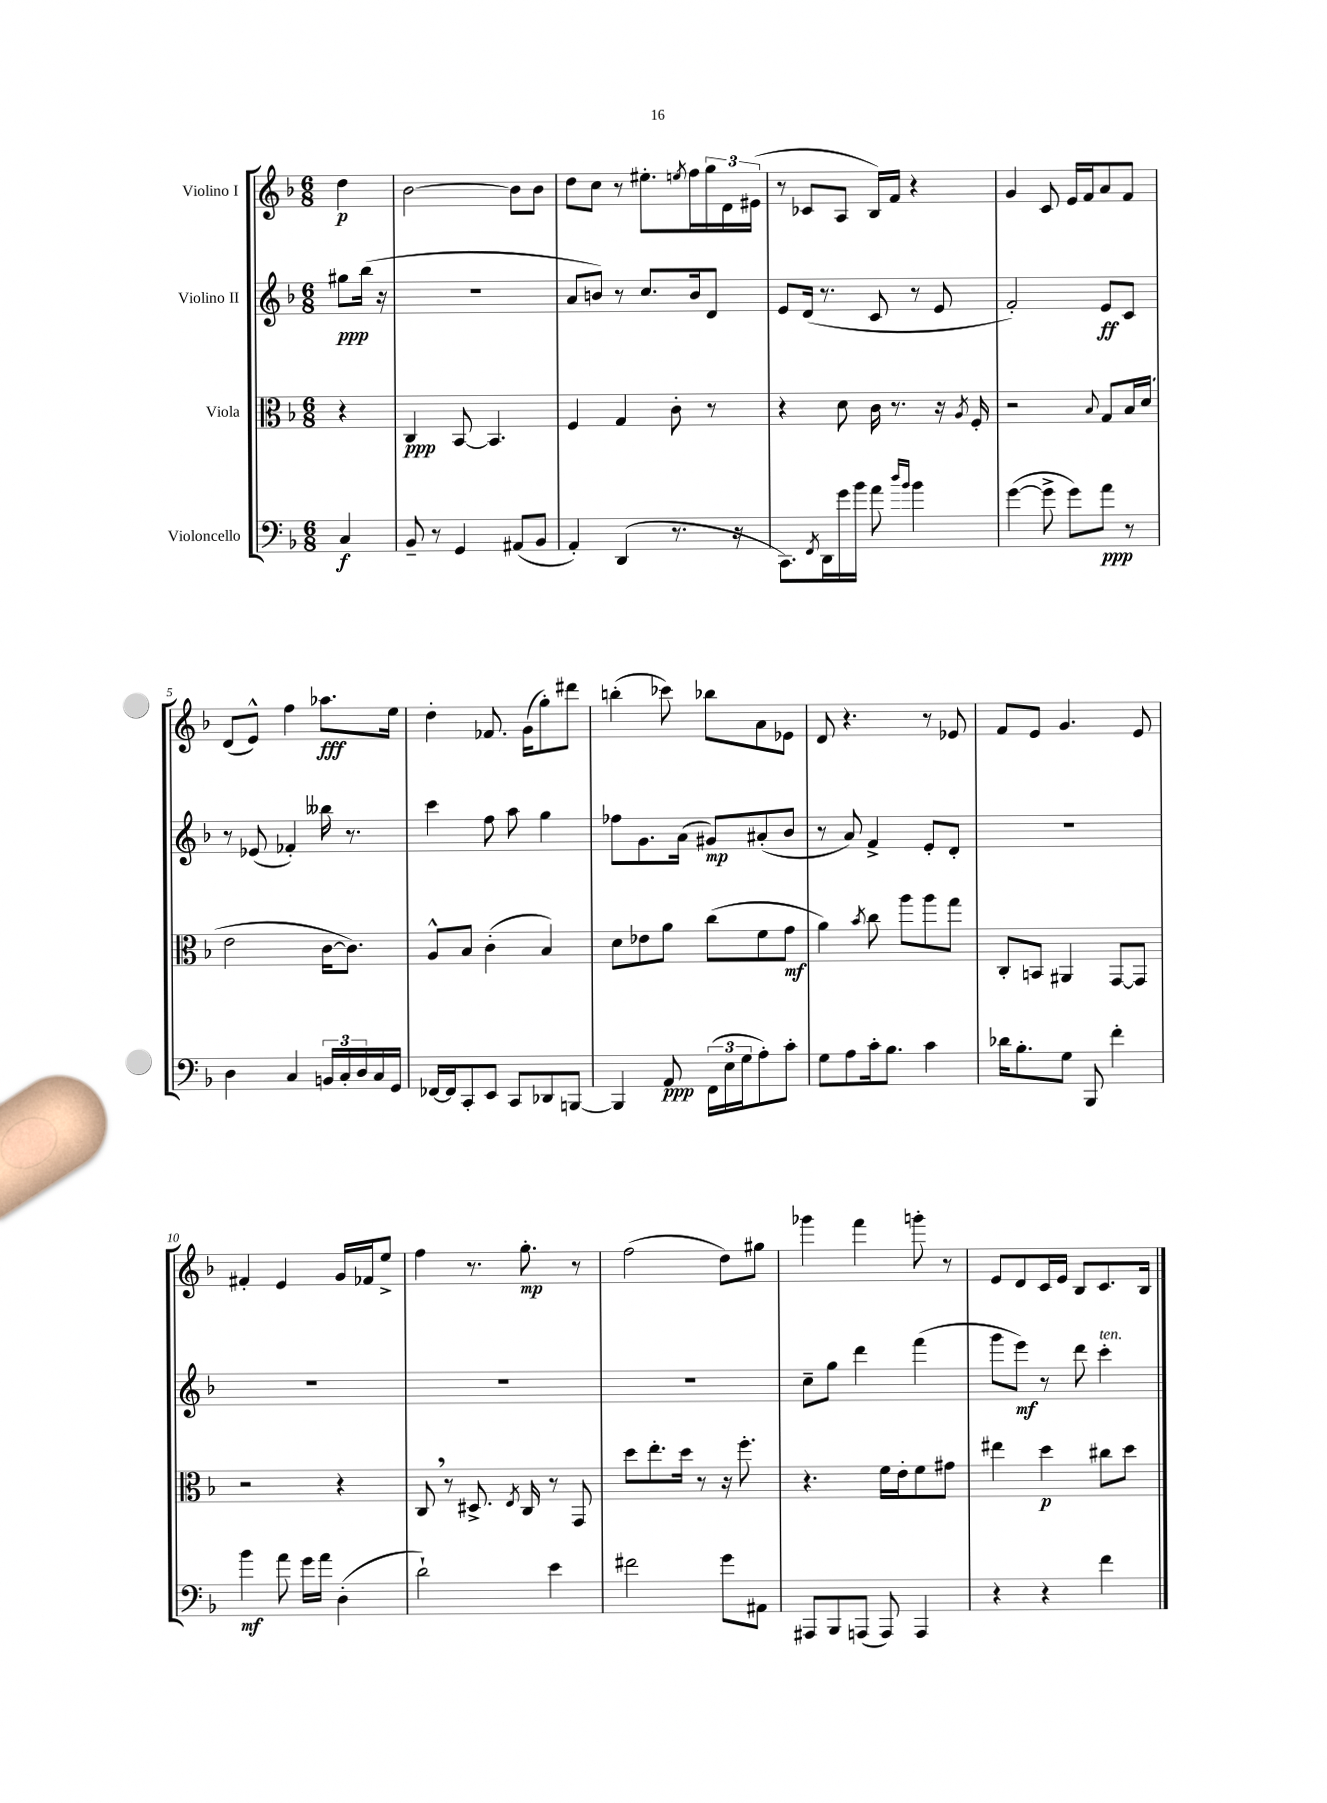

**kern	**kern	**kern	**kern
*staff4	*staff3	*staff2	*staff1
*clefF4	*clefC3	*clefG2	*clefG2
*k[b-]	*k[b-]	*k[b-]	*k[b-]
*M6/8	*M6/8	*M6/8	*M6/8
4C/	4r	8gg#\L	4dd\
.	.	(16bb-\Jk	.
.	.	16r	.
=	=	=	=
8BB-~/	4C/	2.r	[2b-\
8r	.	.	.
4GG/	[8BB-/	.	.
.	4.BB-/]	.	.
(8AA#/L	.	.	8b-\]L
8BB-/J	.	.	8b-\J
=	=	=	=
4AA'/)	4F/	8a/L	8dd\L
.	.	8b/J)	8cc\J
(4DD/	4G/	8r	8r
.	.	8.cc/L	8.ee#'\L
8.r	8c'\	.	.
.	.	.	8qee/
.	.	16b/k	16ff\L
.	8r	8d/J	24gg\
.	.	.	24d\
16r	.	.	.
.	.	.	(24e#\JJ
=	=	=	=
8.CC\L)	4r	8e/L	8r
.	.	(16d/Jk	8c-/L
8qFF/	.	.	.
16DD\L	.	8.r	.
16g\	8d\	.	8A/J
16b-\JJ	.	.	.
8a\	16c\	8c/	16B-/LL)
.	8.r	.	16f/JJ
16qqdd/LL	.	.	.
16qqb-/JJ	.	.	.
4b-\	.	8r	4r
.	16r	8e/	.
.	8qA/	.	.
.	16F'/	.	.
=	=	=	=
([4g\	2r	2f'/)	4g/
8g^\]	.	.	8c/
8g\L)	.	.	16e/LL
.	.	.	16f/J
.	8qqB-/	.	.
8a\J	8G/L	8e/L	8a/
8r	16B-/L	8c/J	8f/J
.	(16d/JJ	.	.
=	=	=	=
4D\	2e\	8r	(8d/L
.	.	(8e-/	8e^^/J)
4C/	.	4f-'/)	4ff\
24BB/LL	[16c\LK	16bb--\	8.aa-\L
24C'/	.	.	.
.	8.c\]J)	8.r	.
24D/	.	.	.
16C/	.	.	.
16GG/JJ	.	.	16ee\Jk
=	=	=	=
[16FF-/LL	8A^^/L	4ccc\	4dd'\
16FF-/]J	.	.	.
8CC'/	8B-/J	.	.
8EE/J	(4c'\	8ff\	8.f-/
8CC/L	.	8aa\	.
.	.	.	(16g\LK
8DD-/	4B-/)	4gg\	8gg'\)
[8BBB/J	.	.	8ddd#\J
=	=	=	=
4BBB/]	8d\L	8ff-\L	(4bb'\
.	8e-\	8.g\	.
8AA/	8a\J	.	8ccc-\)
.	.	(16a\Jk	.
(24FF\LL	(8cc\L	8g#/L)	8bb-\L
24E\	.	.	.
24G\J	.	.	.
8A'\)	8f\	(8a#'/	8a\
8c'\J	8g\J	8b-/J	8e-\J
=	=	=	=
8G\L	4a\)	8r	8d/
8A\	.	8a/)	4.r
.	8qb-/	.	.
16c'\k	8cc\	4f^/	.
8.B-\J	.	.	.
.	8aa\L	.	.
4c\	8aa\	8e'/L	8r
.	8gg\J	8d'/J	8e-/
=	=	=	=
16d-\LK	8C'/L	2.r	8f/L
8.B-'\	.	.	.
.	8BB/J	.	8e/J
8G\J	4AA#/	.	4.g/
8BBB-/	.	.	.
4f'\	[8GG/L	.	.
.	8GG/]J	.	8e/
=	=	=	=
4b-\	2r	2.r	4f#'/
8a\	.	.	4e/
16g\LL	.	.	.
16a\JJ	.	.	.
(4D'\	4r	.	16g/LL
.	.	.	16f-/J
.	.	.	8ee^/J
=	=	=	=
2d`\)	8C/	2.r	4ff\
.	8r	.	.
.	8.D#^/	.	8.r
.	8qE/	.	.
.	16C/	.	8.gg'\
4e\	8r	.	.
.	8GG/	.	8r
=	=	=	=
2f#\	8dd\L	2.r	(2ff\
.	8.ee'\	.	.
.	16dd\Jk	.	.
.	8r	.	.
8g\L	16r	.	8dd\L)
.	8.ff'\	.	.
8AA#\J	.	.	8gg#\J
=	=	=	=
8AAA#/L	4.r	8cc~\L	4ggg-\
8BBB-/	.	8gg\J	.
(8AAA/J	.	4ddd\	4fff\
8AAA/)	16f\LL	.	.
.	16e'\J	.	.
4AAA/	8f\	(4fff\	8ggg'\
.	8g#\J	.	8r
=	=	=	=
4r	4ee#\	8ggg\L	8e/L
.	.	8eee\J)	8d/
4r	4dd\	8r	16c/L
.	.	.	16e/JJ
.	.	8ddd\	8B-/L
4f\	8cc#\L	4ccc'\	8.c/
.	8dd\J	.	.
.	.	.	16B-/Jk
==	==	==	==
*-	*-	*-	*-
